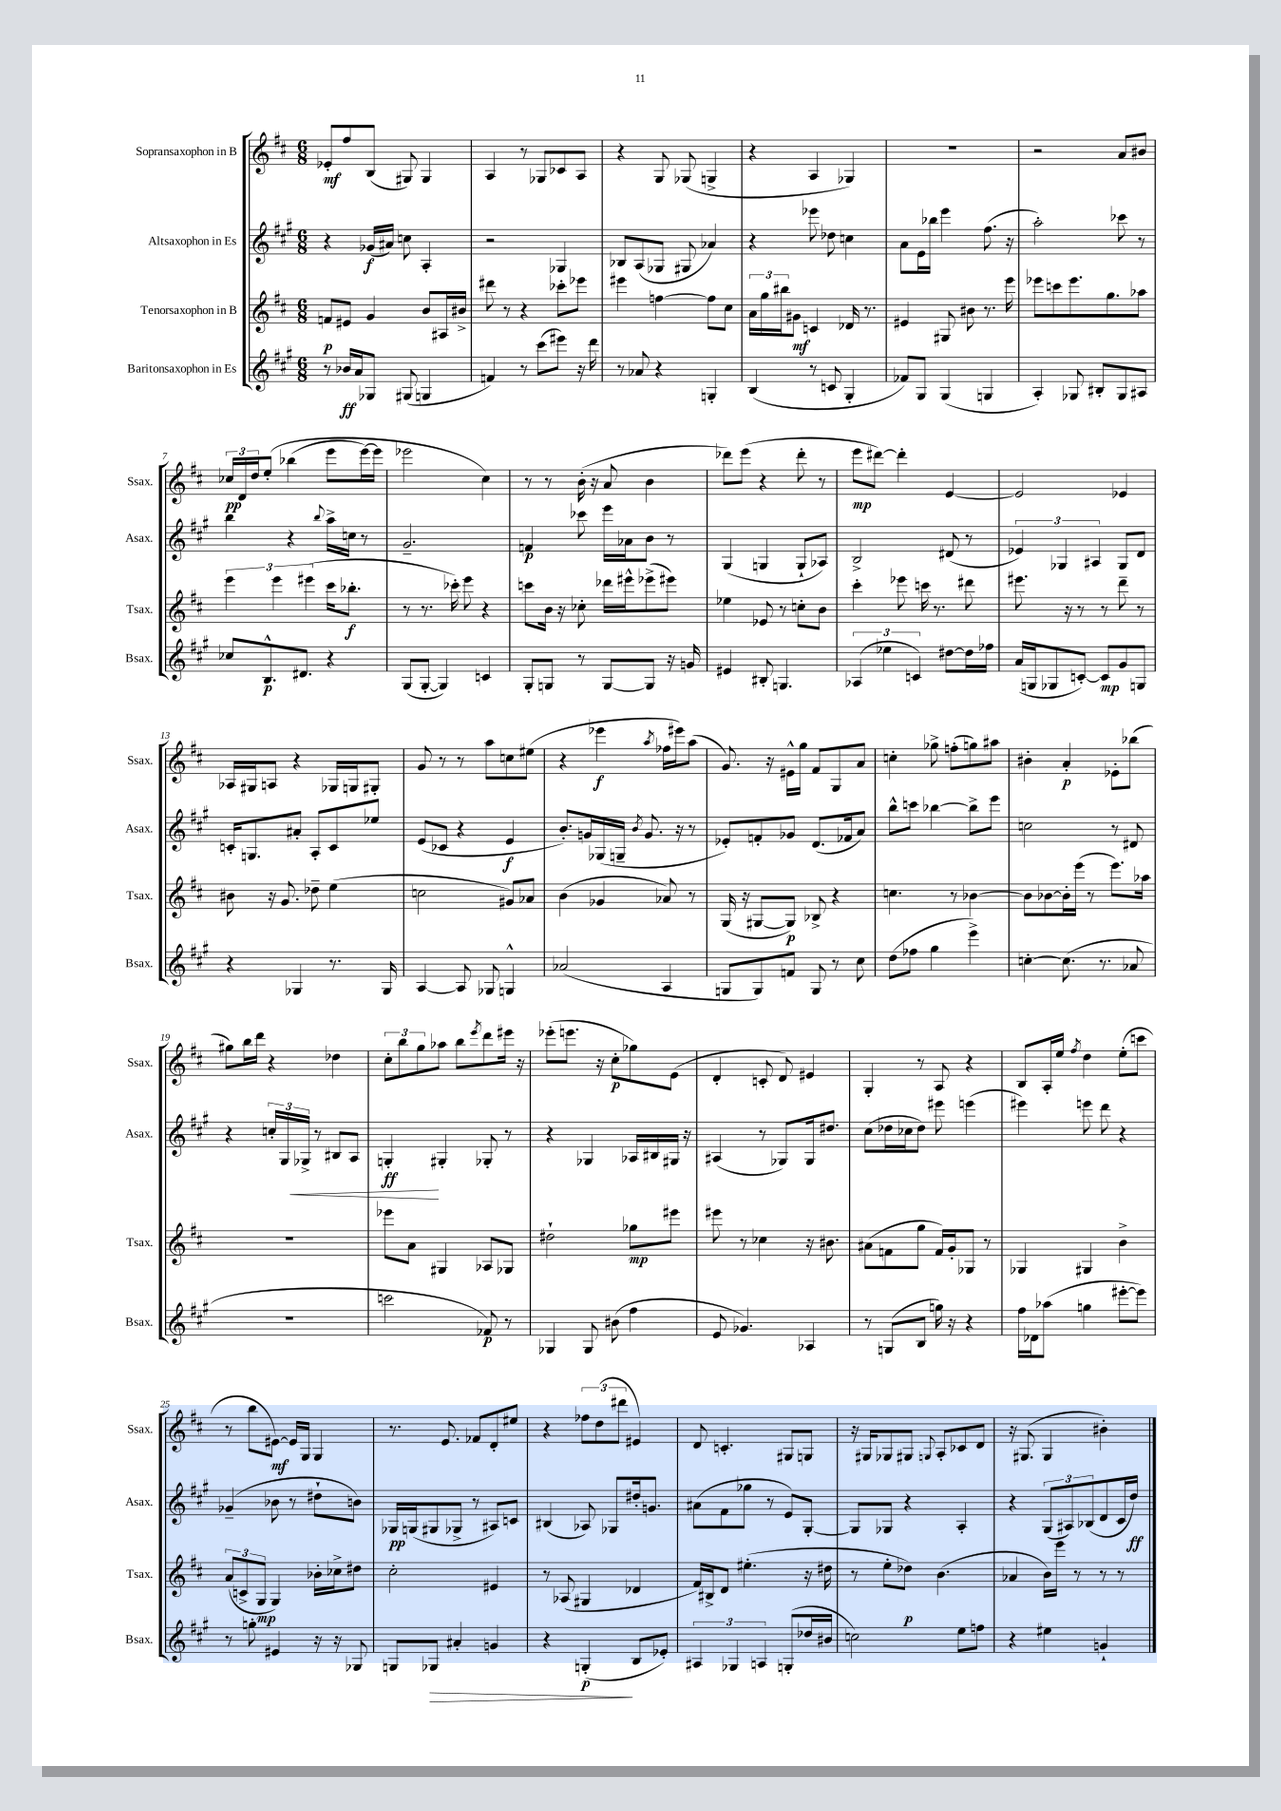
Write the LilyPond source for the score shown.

<<
\new StaffGroup <<
\new Staff = "s0" \with { instrumentName = "Sopransaxophon in B" shortInstrumentName = "Ssax." } {
    \clef treble \key d \major \numericTimeSignature \time 6/8
    ees'8-.\mf fis''8 b8( gis8) gis4 |
    a4 r8 ges8 ces'8 a8 |
    r4 g8 ges8( g4-> |
    r4 a4 ges4) |
    R2. |
    r2 a'8 bis'8 |
    \tuplet 3/2 { ces''16\pp d'16 d''16 } e''8-.\( bes''4( e'''8 e'''16~) e'''16 |
    ees'''2 cis''4\) |
    r8 r8 b'16-.( r16 a'8 b'4 |
    des'''8) e'''8( r4 des'''8-. r8 |
    e'''8\mp dis'''8~) dis'''4-. e'4~ |
    e'2 ees'4 |
    aes16 gis16 a8 r4 ges16 g16 gis8-. |
    g'8 r8 r8 a''8 c''8 eis''8( |
    r4 ees'''4\f \acciaccatura { a''8 } fes''16 eis'''16) a''8( |
    g'8.) r16 eis'16-^ g''16 fis'8 g8 a'8 |
    c''4-. ges''8-> f''8-.( g''8) ais''8 |
    bis'4-. a'4-.\p ees'8-. bes''8( |
    gis''8) b''16 d'''16 r4 des''4 |
    \tuplet 3/2 { cis''8-. b''8 g''8 } aes''8 b''8 \acciaccatura { e'''8 } d'''8 eis'''16 r16 |
    ees'''8-.( e'''8. r16 cis''8-.\p ges''8) e'8( |
    d'4-. c'8-. d'8) eis'4 |
    g4-. r8 a8 r4 |
    b8 a16-. e''16 \acciaccatura { fis''8 } d''4 e''8-.( c'''8 |
    r8 b''8 eis'8~\mf) eis'16 g16 g4 |
    r8. e'8. fes'8 d'8-. eis''8 |
    r4 \tuplet 3/2 { fes''8 d''8( dis'''8 } eis'4) |
    d'8 c'4.-. gis8 g8 |
    r16 gis16 ges8 gis8 \appoggiatura { g8 } a8-. ces'8 d'8 |
    r16 gis8.( gis4 bis'4-.) \bar "|." |
}
\new Staff = "s1" \with { instrumentName = "Altsaxophon in Es" shortInstrumentName = "Asax." } {
    \clef treble \key a \major \numericTimeSignature \time 6/8
    r4 ges'16\f( ais'16) c''8 a4-. |
    r2 ges4 |
    bes8 a8( ges8 gis8 aes'4) |
    r4 ees'''8 des''8 c''4 |
    a'8 e'16 bes''16 e'''4 fis''8.( r16 |
    a''2-.) ces'''8 r8 |
    b''4 r4 \appoggiatura { b''8 } a''16-> c''16 r8 |
    gis'2.-- |
    f'4\p ces'''8 e'''16 aes'16 b'8 r8 |
    gis4( g4 g8-! aes8) |
    b2-> dis'8( r8 |
    \tuplet 3/2 { ees'4) ges4 ais4 } ges8 d'8 |
    c'16-. g8. ais'8-. a8-. c'8 ees''8 |
    e'8( ces'8 r4 e'4\f |
    b'8.-.) g'16 ges16( g16-- \acciaccatura { b'8 } g'8. r16 r8 |
    ees'8-.) f'8-. ges'8 d'8.( fes'16 a'8) |
    b''8-^ c'''8 bes''4~ bes''8-> e'''8 |
    c''2 r8 dis'8 |
    r4 \tuplet 3/2 { c''16-. gis16 ges16->\< } r8 bis8 a8 |
    g4-.\ff\! gis4-. ges8-. r8 |
    r4 ges4 aes16 bis16 gis16 r16 |
    ais4( r8 ges8) ges16 dis''8. |
    cis''8( des''16 ces''16 des''8) eis'''8 e'''4( |
    eis'''4) e'''8 d'''8 r4 |
    ges'4--( bes'8 r8 dis''8-! b'8) |
    ges16\pp g16( gis8 ges8-> r8 ais8) c'8 |
    bis4( aes8) ges8 dis''16-. g'8. |
    ais'8( fis'8 ges''8 r8 e'8) gis8~-. |
    gis8 ges8 r4 a4-. |
    r4 \tuplet 3/2 { gis8( ais8) bes8( } d'8 cis'16 d''16\ff) \bar "|." |
}
\new Staff = "s2" \with { instrumentName = "Tenorsaxophon in B" shortInstrumentName = "Tsax." } {
    \clef treble \key d \major \numericTimeSignature \time 6/8
    f'8\p eis'8 g'4 b'8 ais16 bis'16-> |
    dis'''8 r8 r4 ces'''8-. ees'''8 |
    eis'''4 f''4~ f''8 cis''8 |
    \tuplet 3/2 { a'16 g''16 bis''16 } gis'8\mf c'4 des'16 r8. |
    eis'4 gis8 bis'8 r8. e'''16 |
    ees'''8 c'''8 ees'''8. g''8. aes''8 |
    \tuplet 3/2 { e'''4 e'''4 eis'''4( } cis'''16 bes''8.-.\f |
    r8 r8. ces'''16-.) e'''8 r4 |
    c'''8 b'16 r16 ces''8-. des'''16 eis'''16-^ ees'''8->( eis'''8) |
    ees''4 ees'8 r8 c''8-. b'8 |
    cis'''4-. ees'''8 c'''16 r8. dis'''8 |
    eis'''8. r16 r8 r8 d'''8-- r8 |
    bis'8 r16 g'8. des''8-- e''4( |
    c''2 gis'8) aes'8 |
    b'4( ges'4 aes'8) r8 |
    g16( r16 gis8~ gis8\p) bes8-> r4 |
    c''4. r8 bes'4~ |
    bes'8 bes'8~ bes'16-. e'''16( r8 e'''8.) aes''16 |
    R2. |
    ees'''8 a'8 gis4 aes8 ges8 |
    dis''2-! ges''8\mp eis'''8 |
    eis'''8 r8 ces''4 r16 bis'8. |
    ais'8( f'8 g''8 f'16) g'16-. ges8 r8 |
    ges4 gis4 b'4-> |
    \tuplet 3/2 { a'8( c'8-> g8\mp } g4) bes'16-. ces''16-> dis''8 |
    cis''2-. eis'4 |
    r8 aes8( gis4 des'4 |
    fis'16) bis16-> d'8 eis''4.-.( r16 dis''16 |
    r8 e''8-. des''8\p) b'4.( |
    aes'4 b'16) e'''16 r8 r8 r8 \bar "|." |
}
\new Staff = "s3" \with { instrumentName = "Baritonsaxophon in Es" shortInstrumentName = "Bsax." } {
    \clef treble \key a \major \numericTimeSignature \time 6/8
    r8 bes'16\ff a'16 ges8 gis8( g4 |
    f'4) r8 cis'''8( eis'''8) r16 d'''16 |
    r8 aes'8 r4 g4-. |
    b4( r8 c'8 gis4-. |
    fes'8) gis8 gis4( g4 |
    a4-.) ges8 bis8-. ges8 ais8 |
    ces''8 b8.-^\p dis'8. r4 |
    gis8( gis8~-. gis4) c'4 |
    gis8-. g8 r8 g8~ g8 r16 g'16 |
    eis'4 bis8-. g4. |
    \tuplet 3/2 { aes4( ees''4 c'4) } dis''8~ dis''16 fes''16 |
    a'16( g16 ges8 c'8~-.) c'8\mp gis'8 g8 |
    r4 ges4 r8. ges16 |
    a4~ a8 ges8 g4-^ |
    aes'2( a4 |
    g8 g8) f'8 g8 r8 cis''8 |
    d''8( fes''8 gis''4 e'''4->) |
    c''4~-. c''8.( r8. aes'8 |
    R2. |
    c'''2 fes'8\p) r8 |
    ges4 ges8 bis'8( fis''4 |
    e'8 ges'4.) aes4 |
    r8 g8( b8 g''16) r16 r4 |
    fis''16 des'16 aes''8( g''4 eis'''8~-. eis'''8) |
    r8 g''8-. eis'4 r16 r16 ges8 |
    g8 ges8\> ais'4-. g'4 |
    r4 g4-.\p\!( b8 ees'8-.) |
    \tuplet 3/2 { ais4 ges4 a4 } g8-.( des''16 bis'16 |
    c''2) e''8 f''8 |
    r4 eis''4 g'4-! \bar "|." |
}
>>
>>
